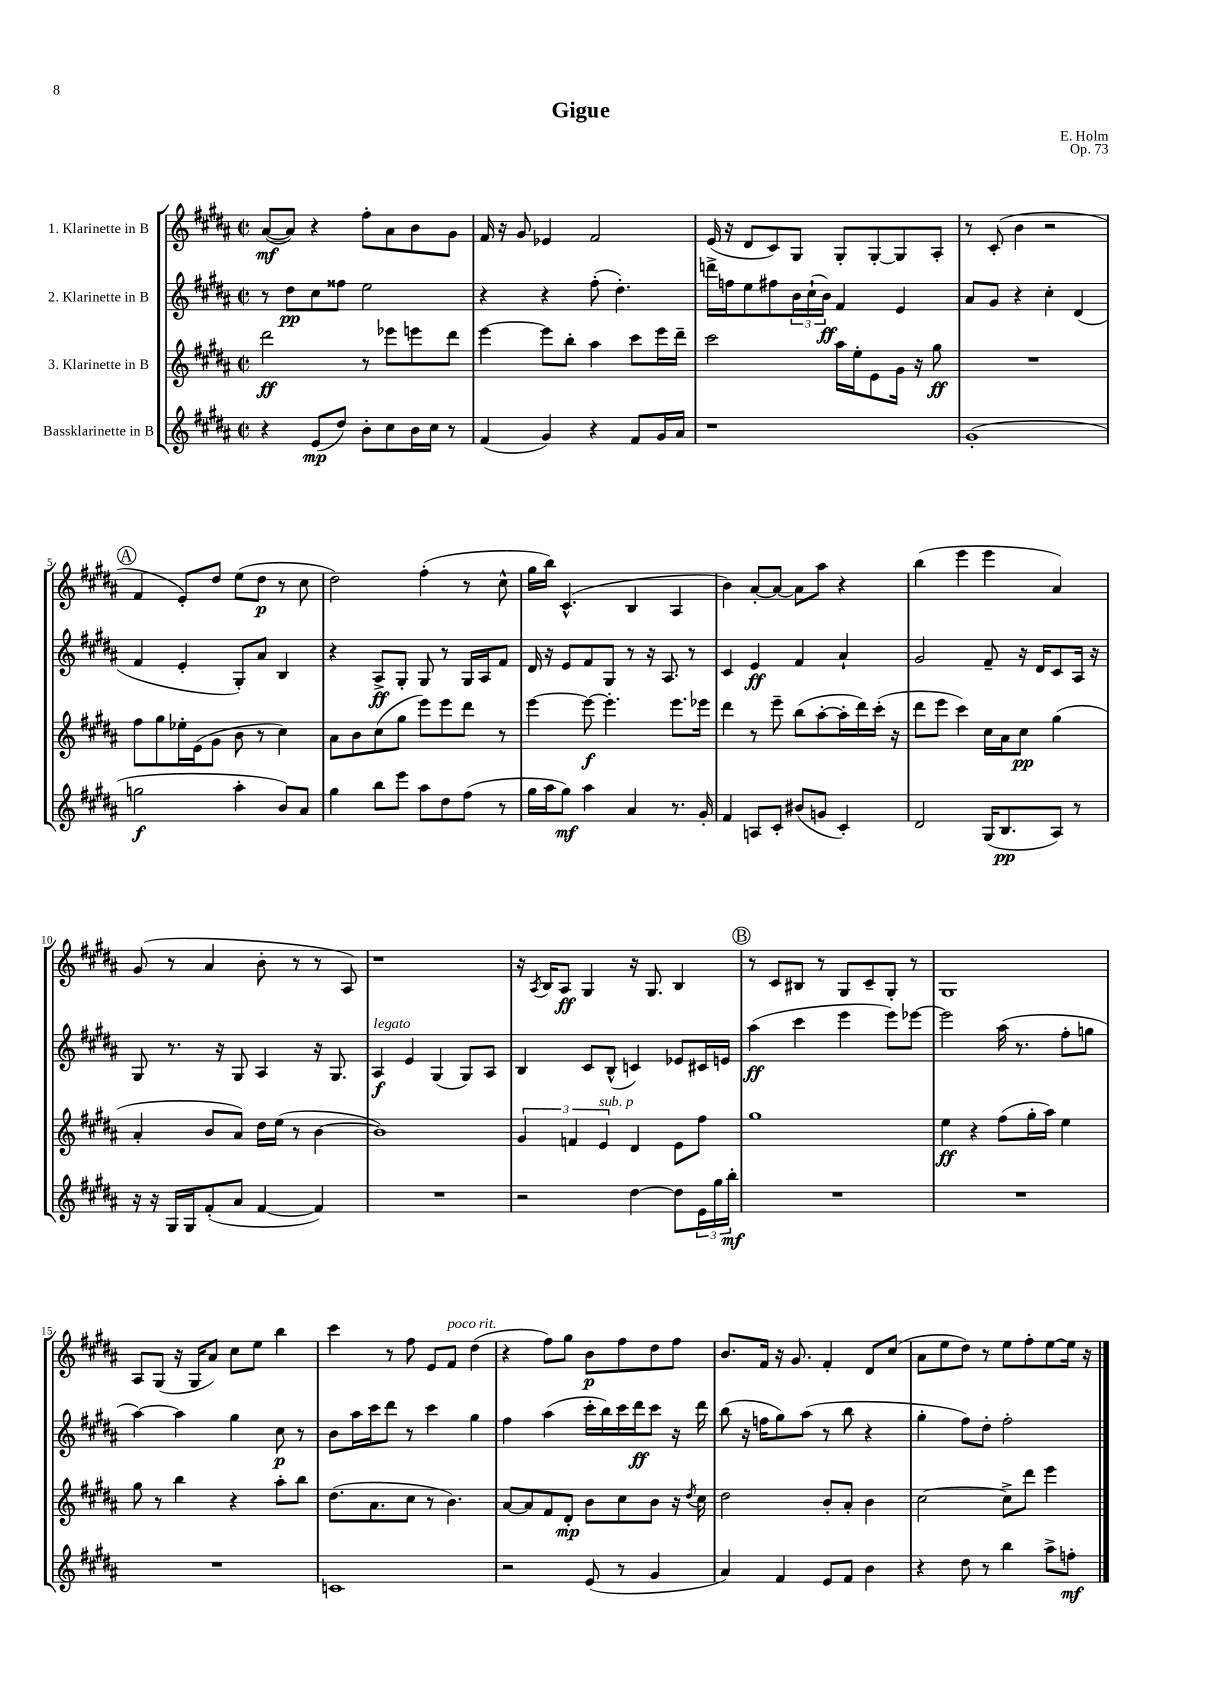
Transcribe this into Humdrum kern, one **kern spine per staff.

**kern	**kern	**kern	**kern
*staff4	*staff3	*staff2	*staff1
*clefG2	*clefG2	*clefG2	*clefG2
*k[f#c#g#d#a#]	*k[f#c#g#d#a#]	*k[f#c#g#d#a#]	*k[f#c#g#d#a#]
*M2/2	*M2/2	*M2/2	*M2/2
*met(c|)	*met(c|)	*met(c|)	*met(c|)
4r	2ddd#\	8r	([8a#/L
.	.	8dd#\L	8a#/]J)
(8e/L	.	8cc#\	4r
8dd#/J)	.	8ff##\J	.
8b'\L	8r	2ee\	8ff#'\L
8cc#\	8eee-\L	.	8a#\
16b\L	8eee\	.	8b\
16cc#\JJ	.	.	.
8r	8ddd#\J	.	8g#\J
=	=	=	=
(4f#/	[4eee\	4r	16f#/
.	.	.	16r
.	.	.	8g#/
4g#/)	8eee\]L	4r	4e-/
.	8bb'\J	.	.
4r	4aa#\	(8ff#'\	2f#/
.	.	4.dd#'\)	.
8f#/L	8ccc#\L	.	.
16g#/L	16eee\L	.	.
16a#/JJ	16ddd#~\JJ	.	.
=	=	=	=
1r	2ccc#\	16ddd^\LL	(16e/
.	.	16ff\J	16r
.	.	8ee\	8d#/L
.	.	8ff#\	8c#/)
.	.	24b\L	8G#/J
.	.	(24cc#`\	.
.	.	24b\JJ)	.
.	16aa#\LL	4f#/	8G#'/L
.	16ee'\J	.	.
.	8e\	.	[8G#'/
.	16g#\Jk	4e/	8G#/]
.	16r	.	.
.	8gg#\	.	8A#'/J
=	=	=	=
(1g#'	1r	8a#/L	8r
.	.	8g#/J	(8c#'/
.	.	4r	4b\
.	.	4cc#'\	2r
.	.	(4d#/	.
=	=	=	=
2gg\	8ff#\L	4f#/	4f#/
.	8gg#\	.	.
.	16ee-'\L	4e'/	8e'/L)
.	(16e\J	.	.
.	8g#\J	.	8dd#/J
4aa#'\	8b\	8G#'/L)	(8ee\L
.	8r	8a#/J	8dd#\J
8b/L)	4cc#\)	4B/	8r
8a#/J	.	.	8cc#\
=	=	=	=
4gg#\	8a#\L	4r	2dd#\)
.	8b\	.	.
8bb\L	(8cc#\	8A#^/L	.
8eee\J	8gg#\J	8G#'/J	.
8aa#\L	8eee\L)	8G#/	(4ff#'\
8dd#\	8eee\	8r	.
(8ff#\J	8ddd#\J	16G#/LL	8r
.	.	16A#/J	.
8r	8r	8f#/J	8cc#^^\
=	=	=	=
16gg#\LL	[4eee\	16d#/	16gg#\LL
16aa#\J	.	16r	16bb\JJ)
8gg#\J)	.	8e/L	(4.c#^^/
4aa#\	8eee\_	8f#/	.
.	4.eee'\]	8G#/J	.
4a#/	.	8r	4B/
.	.	16r	.
.	.	8.A#/	.
8.r	8.eee\L	.	4A#/
.	.	8r	.
16g#'/	16eee-\Jk	.	.
=	=	=	=
4f#/	4ddd#\	4c#/	4b\)
8A/L	8r	4e/	[8a#'/L
8c#'/J	8eee~\	.	8a#/_J
(8b#/L	(8bb\L	4f#/	8a#\]L
8g/J	[8aa#'\	.	8aa#\J
4c#'/)	16aa#'\]L	4a#`/	4r
.	16ddd#\)	.	.
.	(16ccc#'\JJ	.	.
.	16r	.	.
=	=	=	=
2d#/	8ddd#\L	2g#/	(4bb\
.	8eee\J	.	.
.	4ccc#\)	.	4eee\
(16G#/LK	16cc#\LL	8f#~/	4eee\
8.B/	16a#\J	.	.
.	8cc#\J	16r	.
.	.	16d#/LK	.
8A#/J)	(4gg#\	8c#/	4a#/)
8r	.	16A#/Jk	.
.	.	16r	.
=	=	=	=
16r	4a#'/	8G#/	(8g#/
16r	.	.	.
16G#/LL	.	8.r	8r
16G#/J	.	.	.
(8f#'/	8b/L	.	4a#/
.	.	16r	.
8a#/J	8a#/J)	8G#/	.
[4f#/	16dd#\LL	4A#/	8b'\
.	(16ee\JJ	.	.
.	8r	.	8r
4f#/])	[4b\	16r	8r
.	.	8.G#/	.
.	.	.	8A#/)
=	=	=	=
1r	1b])	4A#/	1r
.	.	4e/	.
.	.	(4G#/	.
.	.	8G#/L)	.
.	.	8A#/J	.
=	=	=	=
2r	6g#/	4B/	16r
.	.	.	8qA#/
.	.	.	16B/LK
.	.	.	8A#/J
.	6f/	.	.
.	.	8c#/L	4G#/
.	6e/	.	.
.	.	(8B^^/J	.
[4dd#\	4d#/	4c/)	16r
.	.	.	8.G#/
8dd#\]L	8e\L	8e-/L	4B/
24e\L	8ff#\J	16c#/L	.
24gg#\	.	.	.
.	.	16e/JJ	.
24bb'\JJ	.	.	.
=	=	=	=
1r	1gg#	(4aa#\	8r
.	.	.	8c#/L
.	.	4ccc#\	8B#/J
.	.	.	8r
.	.	4eee\	8G#/L
.	.	.	8c#~/
.	.	8eee\L)	8G#'/J
.	.	[8eee-\J	8r
=	=	=	=
1r	4ee\	2eee-\]	1G#
.	4r	.	.
.	(8ff#\L	(16aa#\	.
.	.	8.r	.
.	16gg#'\L	.	.
.	16aa#\JJ)	.	.
.	4ee\	8ff#'\L	.
.	.	8gg\J	.
=	=	=	=
1r	8gg#\	[4aa#\)	8A#/L
.	8r	.	(8G#/J
.	4bb\	4aa#\]	16r
.	.	.	16G#/LK
.	.	.	8a#/J)
.	4r	4gg#\	8cc#\L
.	.	.	8ee\J
.	8aa#'\L	8cc#\	4bb\
.	8bb\J	8r	.
=	=	=	=
1c	(8.dd#\L	8b\L	4ccc#\
.	.	16aa#\L	.
.	8.a#\	16ccc#\J	.
.	.	8ddd#\J	8r
.	8cc#\J	8r	8ff#\
.	8r	4ccc#\	8e/L
.	4.b\)	.	8f#/J
.	.	4gg#\	(4dd#\
=	=	=	=
2r	[8a#/L	4ff#\	4r
.	8a#/]	.	.
.	8f#/	(4aa#\	8ff#\L)
.	8d#'/J	.	8gg#\J
(8e/	8b\L	16ccc#'\LL	8b\L
.	.	16bb\)	.
8r	8cc#\	16ccc#\	8ff#\
.	.	16ddd#\J	.
4g#/	8b\J	8ccc#\J	8dd#\
.	16r	16r	8ff#\J
.	8qdd#/	.	.
.	16cc#\	16ddd#\	.
=	=	=	=
4a#/)	2dd#\	(8bb\	8.b/L
.	.	16r	.
.	.	16ff\LK	16f#/Jk
4f#/	.	8gg#\)	16r
.	.	.	8.g#/
.	.	(8aa#\J	.
8e/L	8b'/L	8r	4f#'/
8f#/J	8a#'/J	8bb\	.
4b\	4b\	4r	8d#/L
.	.	.	(8cc#/J
=	=	=	=
4r	[2cc#\	4gg#'\	8a#\L
.	.	.	8ee\
8dd#\	.	8ff#\L)	8dd#\J)
8r	.	8dd#'\J	8r
4bb\	8cc#^\]L	2ff#'\	8ee\L
.	8ddd#\J	.	8ff#'\
8aa#^\L	4eee\	.	[8ee\
8ff'\J	.	.	16ee\]Jk
.	.	.	16r
==	==	==	==
*-	*-	*-	*-
